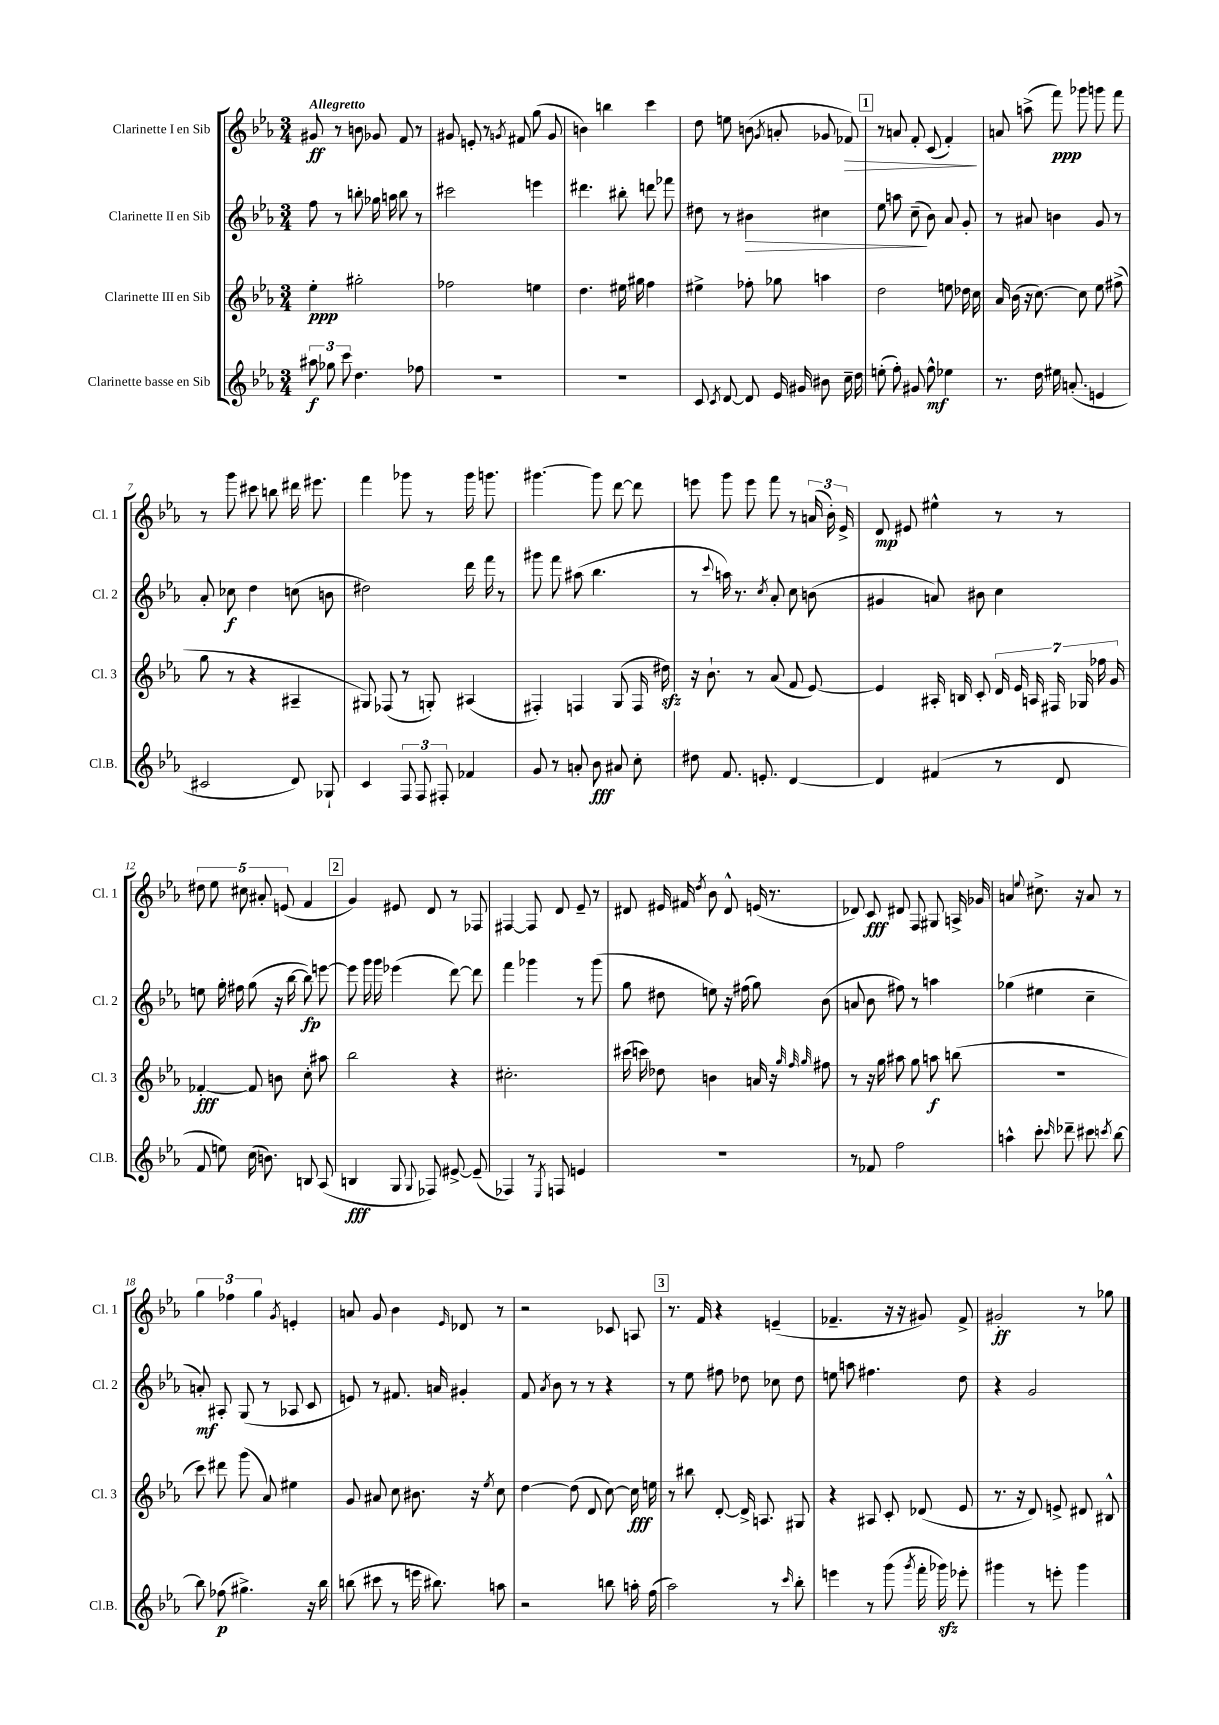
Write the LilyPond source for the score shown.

<<
\new StaffGroup <<
\new Staff = "s0" \with { instrumentName = "Clarinette I en Sib" shortInstrumentName = "Cl. 1" } {
    \clef treble \key ees \major \numericTimeSignature \time 3/4 \tempo "Allegretto"
    \autoBeamOff gis'8\ff r8 b'8 ges'8 f'8 r8 |
    gis'8 e'8-. r8 \acciaccatura { g'8 } fis'8 g''8( g'8 |
    b'4) b''4 c'''4 |
    d''8 e''8 b'8( \acciaccatura { g'8 } a'8-. ges'8 fes'8\>) |
    \mark \markup { \box "1" } r8 a'8 f'8-. c'8( f'4-.\!) |
    a'8 a''8->( f'''8\ppp) ges'''8 g'''8 f'''8 |
    r8 g'''8 cis'''8 b''8 dis'''16 eis'''8. |
    f'''4 ges'''8 r8 ges'''16 g'''8. |
    gis'''4.~ gis'''8 d'''8~ d'''8 |
    e'''8 g'''8 e'''8 f'''8 r8 \tuplet 3/2 { a'16( bes'16-.) ees'16-> } |
    d'8\mp eis'8 eis''4-^ r8 r8 |
    \tuplet 5/4 { dis''8 ees''8 cis''8 ais'8-. e'8( } f'4 |
    \mark \markup { \box "2" } g'4) eis'8 d'8 r8 fes8 |
    fis4~ fis8 d'8 ees'8-- r8 |
    dis'8 eis'16 fis'16 \acciaccatura { d''8 } bes'8 dis'8-^ e'16( r8. |
    des'8) c'8\fff dis'8 f8 gis8 a16-> ges'16 |
    a'4 \appoggiatura { ees''8 } cis''8.-> r16 a'8 r8 |
    \tuplet 3/2 { g''4 fes''4 g''4 } \acciaccatura { g'8 } e'4-. |
    a'8 g'8 bes'4 \grace { ees'16 } des'8 r8 |
    r2 ces'8 a8 |
    \mark \markup { \box "3" } r8. f'16 r4 e'4--( |
    fes'4.-- r16 r16 gis'8) fes'8-> |
    gis'2-.\ff r8 ges''8 \bar "|." |
}
\new Staff = "s1" \with { instrumentName = "Clarinette II en Sib" shortInstrumentName = "Cl. 2" } {
    \clef treble \key ees \major \numericTimeSignature \time 3/4
    \autoBeamOff f''8 r8 b''8-. ges''16 a''16 b''8 r8 |
    cis'''2 e'''4 |
    dis'''4. bis''8-. d'''8 fes'''8 |
    dis''8 r8 bis'4\> cis''4 |
    \mark \markup { \box "1" } ees''8 a''8 c''8--\!( bes'8) aes'8 g'8-. |
    r8 ais'8 b'4 g'8 r8 |
    aes'8-. ces''8\f d''4 c''8( b'8 |
    dis''2) d'''16 f'''16 r8 |
    gis'''8 f'''8 ais''8( bes''4. |
    r8 \appoggiatura { c'''8 } a''16) r8. \acciaccatura { c''8 } aes'8-. c''8 b'8( |
    gis'4 a'8) bis'8 c''4 |
    e''8 g''16-. fis''16 g''8( r16 bes''16~ bes''8\fp) e'''8~ |
    \mark \markup { \box "2" } e'''8 g'''16 g'''16 ees'''4( d'''8~) d'''8 |
    f'''4 ges'''4 r8 ges'''8( |
    g''8 dis''8 e''8) r16 fis''16( g''8) bes'8( |
    a'8 bes'8 fis''8) r8 a''4 |
    ges''4( eis''4 c''4-- |
    a'8-.\mf) ais8-. g8( r8 aes8 c'8 |
    e'8) r8 fis'8. a'16 gis'4-. |
    f'8 \acciaccatura { aes'8 } bes'8 r8 r8 r4 |
    \mark \markup { \box "3" } r8 ees''8 fis''8 des''8 ces''8 des''8 |
    e''8 a''8 fis''4. d''8 |
    r4 g'2 \bar "|." |
}
\new Staff = "s2" \with { instrumentName = "Clarinette III en Sib" shortInstrumentName = "Cl. 3" } {
    \clef treble \key ees \major \numericTimeSignature \time 3/4
    \autoBeamOff ees''4-.\ppp gis''2-. |
    fes''2 e''4 |
    d''4. eis''16 gis''16 f''4 |
    eis''4-> fes''8-. ges''8 a''4 |
    \mark \markup { \box "1" } d''2 e''8 des''16 c''16 |
    aes'16 bes'16( r16 c''8.~) c''8 ees''8 fis''8->( |
    g''8 r8 r4 ais4-- |
    gis8) fes8( r8 g8-.) ais4( |
    fis4-.) f4 g8( f16 dis''16\sfz) |
    r16 bes'8.-! r8 aes'8( f'8 ees'8~) |
    ees'4 ais16-. b16 c'8-. \tuplet 7/4 { d'16 ees'16 a16 fis16 ges16 fes''16 g'16 } |
    fes'4~-.\fff fes'8 b'8 c''8-. ais''8 |
    \mark \markup { \box "2" } bes''2 r4 |
    cis''2.-. |
    cis'''16( c'''16) des''8 b'4 a'16 r16 \grace { g''32 f''32 g''32 } fis''8 |
    r8 r16 g''16 ais''8 g''8 a''8\f b''8( |
    R2. |
    c'''8) dis'''8 g'''8( aes'8) eis''4 |
    g'8 ais'8 c''8 bis'8. r16 \acciaccatura { ees''8 } c''8 |
    d''4~ d''8( d'8 c''8~) c''16\fff e''16 |
    \mark \markup { \box "3" } r8 bis''8 d'8~-. d'16-> a8. gis8 |
    r4 ais8 c'8-. des'8( ees'8 |
    r8. r16 d'8) e'8-> dis'8 bis8-^ \bar "|." |
}
\new Staff = "s3" \with { instrumentName = "Clarinette basse en Sib" shortInstrumentName = "Cl.B." } {
    \clef treble \key ees \major \numericTimeSignature \time 3/4
    \autoBeamOff \tuplet 3/2 { ais''8\f ges''8 c'''8 } d''4. fes''8 |
    R2. |
    R2. |
    c'8 \acciaccatura { c'8 } d'8~ d'8 ees'16 gis'16 bis'8 c''16-- d''16 |
    \mark \markup { \box "1" } e''8-.( f''8-.) gis'8 f''8-^\mf ees''4 |
    r8. d''16 eis''16 a'8.-.( e'4 |
    cis'2 d'8) ges8-! |
    c'4 \tuplet 3/2 { f8 f8 fis8-. } fes'4 |
    g'8 r8 a'8-. bes'8\fff ais'8 c''8-. |
    dis''8 f'8. e'8.-. d'4~ |
    d'4 fis'4( r8 d'8 |
    f'8 e''8) c''16( b'8.) b8 aes8( |
    \mark \markup { \box "2" } b4\fff g8 \appoggiatura { g8 } fes8) eis'8~-> eis'8--( |
    fes4) r8 \acciaccatura { ees8 } f8 e'4 |
    R2. |
    r8 fes'8 f''2 |
    a''4-^ c'''8-. \grace { c'''16 } des'''8-- cis'''8 \acciaccatura { c'''8 } bes''8~ |
    bes''8 fes''8\p( gis''4.->) r16 bes''16 |
    b''8( cis'''8 r8 e'''16 bis''8.) a''8 |
    r2 b''8 a''16-. f''16( |
    \mark \markup { \box "3" } aes''2) r8 \grace { c'''16 } bes''8-. |
    e'''4 r8 g'''8( \acciaccatura { g'''8 } f'''16-. ges'''16\sfz) ees'''8-. |
    gis'''4 r8 e'''8-. gis'''4 \bar "|." |
}
>>
>>
